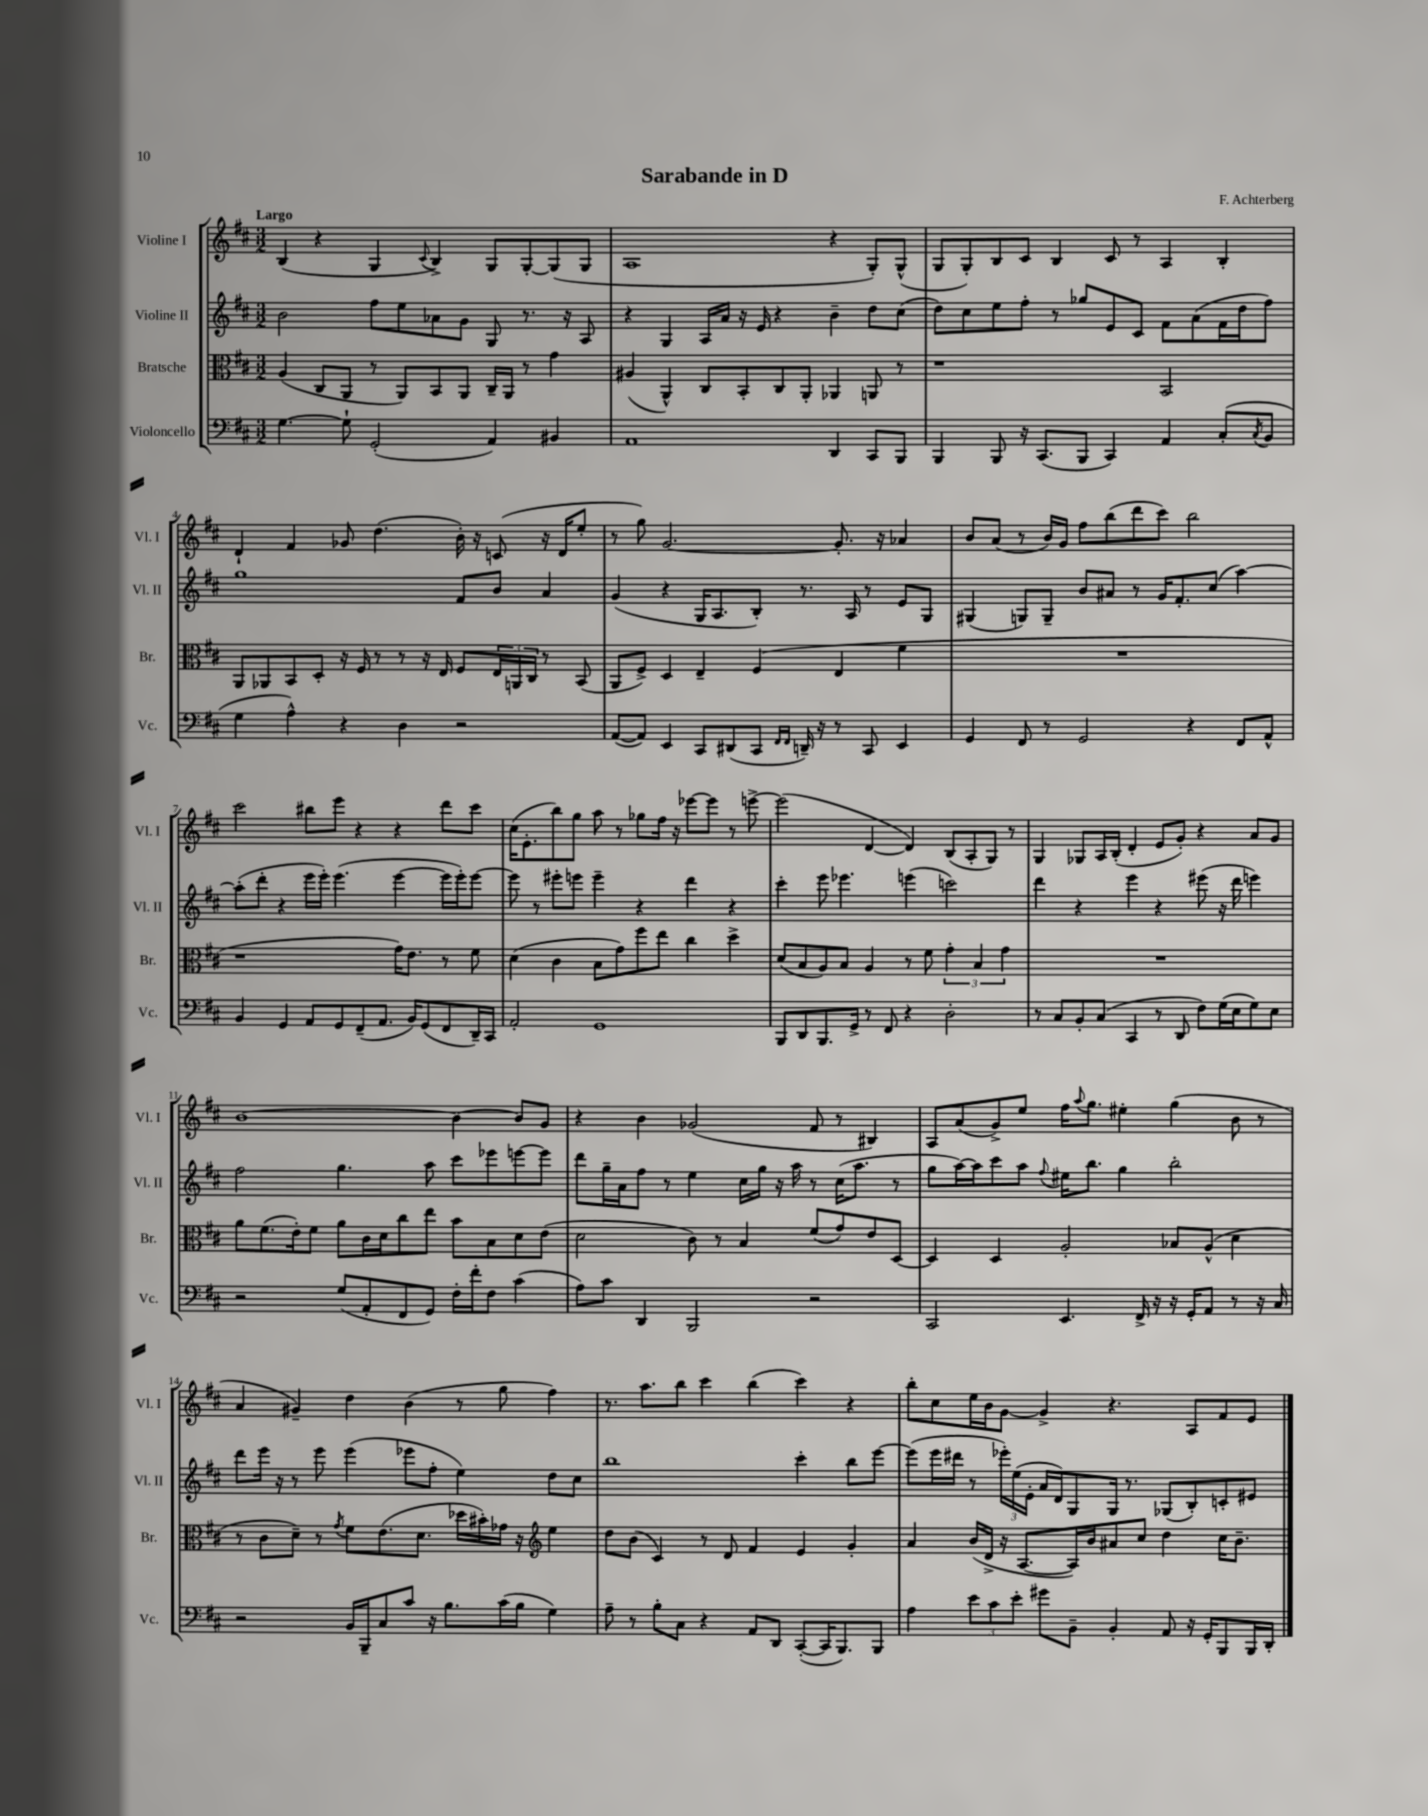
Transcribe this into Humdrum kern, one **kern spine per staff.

**kern	**kern	**kern	**kern
*staff4	*staff3	*staff2	*staff1
*clefF4	*clefC3	*clefG2	*clefG2
*k[f#c#]	*k[f#c#]	*k[f#c#]	*k[f#c#]
*M3/2	*M3/2	*M3/2	*M3/2
[4.G	(4A	2b	(4B
.	8C#	.	4r
8G`]	8AA	.	.
(2GG'	8r	8ff#	4G
.	8AA)	8ee	.
.	.	.	8qqc#
.	8BB	8a-	4B^)
.	8AA	8g	.
4AA)	16C#~	8G	8G
.	16AA	.	.
.	8r	8.r	[8G'
4BB#	4g	.	(8G]
.	.	16r	.
.	.	8A	8G
=	=	=	=
1AA	(4A#	4r	1A
.	4AA^^)	4G	.
.	8C#	16A	.
.	.	16a	.
.	8BB'	16r	.
.	.	16e	.
.	8C#	4r	.
.	8AA'	.	.
4DD	4AA-	4b~	4r
8CC#	8AA	8dd	8G')
8BBB	8r	(8cc#	(8G^^
=	=	=	=
4BBB	1r	8dd)	8G
.	.	8cc#	8G')
8BBB	.	8ee	8B
16r	.	8ff#'	8c#
(8.CC#	.	.	.
.	.	8r	4B
8BBB	.	8gg-	.
4CC#)	.	8e	8c#
.	.	8c#	8r
4AA	2BB	8f#	4A
.	.	(8a	.
(8C#'	.	16f#	4B'
.	.	16dd	.
8qC#	.	.	.
8BB	.	8ff#)	.
=	=	=	=
4G	8AA	1gg	4d`
.	8AA-	.	.
4A^^)	8BB	.	4f#
.	8D'	.	.
4r	16r	.	8g-
.	16F#	.	.
.	8r	.	(4.dd
4D	8r	.	.
.	16r	.	.
.	16E	.	.
2r	8F#	8f#	16b')
.	.	.	16r
.	24E	8b	(8c
.	24AA	.	.
.	24C#	.	.
.	8r	4a	16r
.	.	.	16d
.	(8BB	.	8ee'
=	=	=	=
([8AA	8AA	(4g	8r
8AA])	8F#^)	.	8gg)
4EE	4D	4r	[2.g
8CC#	4E~	16G	.
.	.	8.A	.
(8DD#	.	.	.
8CC#	(4F#	8B')	.
16qqFF#	.	.	.
16qqFF#	.	.	.
16DD~)	.	8.r	.
16r	.	.	.
8r	4E	.	8.g']
.	.	16A	.
8CC#	.	8r	.
.	.	.	16r
4EE	4f#	8e	4a-
.	.	8G	.
=	=	=	=
4GG	1.r	(4G#	8b
.	.	.	(8a
8FF#	.	8G)	8r
8r	.	8G~	16b)
.	.	.	16g
2GG	.	8b	8ff#
.	.	8a#	(8bb
.	.	8r	8ddd
.	.	16g	8ccc#)
.	.	8.f#'	.
4r	.	.	2bb
.	.	(8cc#	.
8FF#	.	[4aa)	.
8AA^^	.	.	.
=	=	=	=
4BB	1r	(8aa']	2ccc#
.	.	8ddd'	.
4GG	.	4r	.
8AA	.	16eee	8bb#
.	.	16eee')	.
8GG	.	(4.eee	8eee
(8FF#~	.	.	4r
8.AA	.	.	.
.	16g)	[4eee	4r
16BB)	8.e	.	.
(8GG	.	.	.
8FF#	8r	16eee]	8ddd
.	.	16eee')	.
16DD~)	8f#	[8eee	8ccc#
16CC#	.	.	.
=	=	=	=
2AA'	(4d	8eee]	(16cc#
.	.	.	8.e'
.	.	8r	.
.	4c#	8eee#'	8bb)
.	.	8eee	8gg
1GG	8B	4eee~	8aa
.	8g)	.	8r
.	8ff#	4r	8gg-
.	8ee	.	16ff#
.	.	.	16r
.	4cc#	4ddd	[8eee-
.	.	.	8eee-]
.	4dd^	4r	8r
.	.	.	[8eee^
=	=	=	=
8BBB	(8d	4ccc#'	(2eee]
8DD	8B	.	.
8.BBB	8A)	8eee	.
.	8B	4.eee-	.
16GG^	.	.	.
8r	4A	.	[4d
8FF#	.	.	.
4r	8r	(4eee	4d])
.	8f#	.	.
2D'	6g'	2ccc)	(8B
.	.	.	8A'
.	6B	.	.
.	.	.	8G)
.	6g	.	.
.	.	.	8r
=	=	=	=
8r	1.r	4ddd	4G
8C#	.	.	.
8BB'	.	4r	8G-
(8C#	.	.	16A
.	.	.	(16B'
4CC#	.	4eee	4d'
8r	.	4r	8e
8DD	.	.	8g')
8F#)	.	(8eee#	4r
(16G	.	16r	.
16E	.	16ddd	.
8G)	.	4eee)	8a
8E	.	.	8g
=	=	=	=
2r	8a	2ff#	[1b
.	(8.f#	.	.
.	16e')	.	.
.	8f#	.	.
(8G	8a	4.gg	.
8AA'	16c#	.	.
.	16d	.	.
8FF#	8cc#	.	.
8GG)	8ee	8aa	.
16F#'	8b	8ccc#	4b_
16f#'	.	.	.
8F#	8B	8eee-	.
(4c#	8d	[8eee	8b]
.	(8e	8eee]	8g
=	=	=	=
8A)	2d	8ddd	4r
8c#	.	16gg~	.
.	.	16a	.
4DD	.	8ff#	4b
.	.	8r	.
2BBB	8c#)	4ee	(2g-
.	8r	.	.
.	4B	16cc#	.
.	.	16gg	.
.	.	16r	.
.	.	16aa	.
2r	(8f#	8r	8f#
.	8g)	(16cc#	8r
.	.	8.aa	.
.	8e	.	4B#)
.	[8D	8r	.
=	=	=	=
2CC#	4D]	8gg	8A
.	.	[16aa)	(8a
.	.	16aa]	.
.	4D	8ccc#	8g^)
.	.	8aa	8ee
.	.	8qqff#	.
4.EE	2A'	16ee#	16ff#
.	.	.	8qqaa
.	.	8.bb	8.gg
.	.	4gg	4ee#'
16FF#^	.	.	.
16r	.	.	.
16r	8B-	2bb'	(4gg
16GG'	.	.	.
8AA	(8A^^	.	.
8r	4d	.	8b
16r	.	.	8r
16C#	.	.	.
=	=	=	=
2r	8r	8ddd	4a
.	8c#	16eee	.
.	.	16r	.
.	8d~)	8r	4g#~)
.	8r	8eee	.
.	8qg	.	.
16BB	8f#	(4eee	4dd
16BBB~	.	.	.
8C#	(8.e	.	.
8c#	.	8eee-	(4b
.	8.d	.	.
16r	.	8ff#'	.
8.B	.	.	.
.	16dd-	4ee)	8r
.	16b#')	.	.
(16c#	16g-	.	8gg
16B	16r	.	.
*	*clefG2	*	*
4G)	4ee	8dd	4ff#)
.	.	8cc#	.
=	=	=	=
8A~	8dd	1bb	8.r
8r	(8b	.	.
.	.	.	8.aa
8B'	4c#)	.	.
8C#	.	.	8bb
4r	8r	.	4ccc#
.	8d	.	.
8AA	4f#	.	(4bb
8DD	.	.	.
([8CC#'	4e	4ccc#'	4ccc#)
16CC#]	.	.	.
8.BBB)	.	.	.
.	4g'	8bb	4r
8BBB	.	[8eee	.
=	=	=	=
4A	4a	(8eee]	8bb'
.	.	16eee	8cc#
.	.	16ddd#	.
12e	(16b	8r	16ee
.	16d^	.	16b
12c#	.	.	.
.	16r	24eee-')	[8g
12e'	.	(24ee	.
.	[8.A	.	.
.	.	24e'	.
8g#	.	16a	4g^]
.	.	16d)	.
8BB~	16A])	8G	.
.	16b	.	.
4BB'	8a#	16G	4.r
.	.	8.r	.
.	8cc#	.	.
8AA	4dd	(8G-	.
16r	.	8B')	8A
16GG'	.	.	.
8BBB	16cc#	8c'	8f#
.	8.b~	.	.
16BBB	.	8e#	8e
16DD'	.	.	.
==	==	==	==
*-	*-	*-	*-
